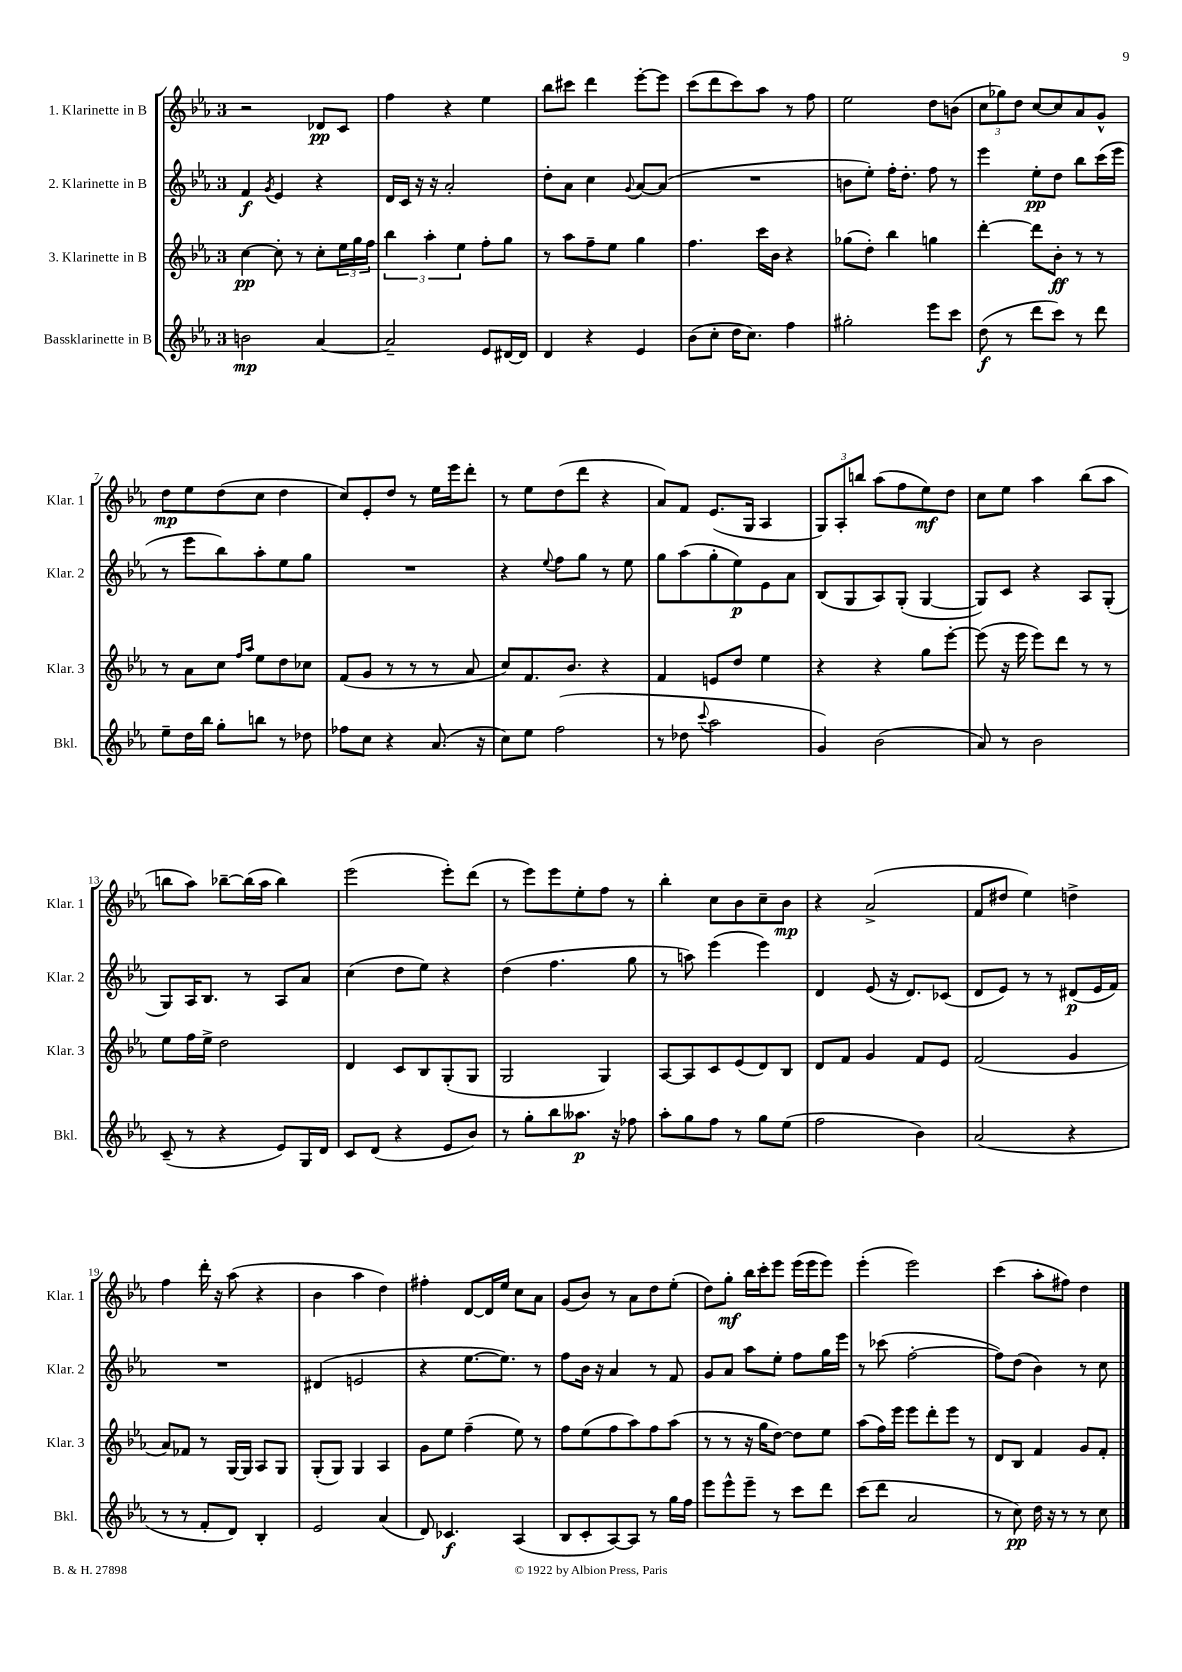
<<
\new StaffGroup <<
\new Staff = "s0" \with { instrumentName = "1. Klarinette in B" shortInstrumentName = "Klar. 1" } {
    \clef treble \key ees \major \once \override Staff.TimeSignature.style = #'single-digit \time 3/4
    r2 des'8\pp c'8 |
    f''4 r4 ees''4 |
    bes''8 cis'''8 d'''4 ees'''8~-. ees'''8 |
    c'''8( d'''8 c'''8) aes''8 r8 f''8 |
    ees''2 d''8 b'8( |
    \tuplet 3/2 { c''8 ges''8) d''8 } c''8~ c''8 aes'8 g'8-^ |
    d''8\mp ees''8 d''8( c''8 d''4 |
    c''8) ees'8-. d''8 r8 ees''16 ees'''16 d'''8-. |
    r8 ees''8 d''8( d'''8 r4 |
    aes'8) f'8 ees'8.( g16 aes4 |
    \tuplet 3/2 { g8) aes8-. b''8 } aes''8( f''8 ees''8\mf) d''8 |
    c''8 ees''8 aes''4 bes''8( aes''8 |
    b''8 aes''8) bes''8~-- bes''16( aes''16 bes''4) |
    ees'''2( ees'''8-.) d'''8( |
    r8 ees'''8) ees'''8 ees''8-. f''8 r8 |
    bes''4-. c''8 bes'8 c''8-- bes'8\mp |
    r4 aes'2->( |
    f'8 dis''8 ees''4) d''4-> |
    f''4 d'''16-. r16 aes''8( r4 |
    bes'4 aes''4 d''4) |
    fis''4-. d'8~ d'16 ees''16 c''8 aes'8 |
    g'8( bes'8) r8 aes'8 d''8 ees''8-.( |
    d''8) g''8-.\mf bes''16 c'''16-. ees'''8 ees'''16( ees'''16 ees'''8) |
    ees'''4-.( ees'''2) |
    c'''4( aes''8-. fis''8) d''4 \bar "|." |
}
\new Staff = "s1" \with { instrumentName = "2. Klarinette in B" shortInstrumentName = "Klar. 2" } {
    \clef treble \key ees \major \once \override Staff.TimeSignature.style = #'single-digit \time 3/4
    f'4\f \acciaccatura { g'8 } ees'4 r4 |
    d'16 c'16 r16 r16 aes'2-. |
    d''8-. aes'8 c''4 \appoggiatura { g'8 } aes'8~ aes'8( |
    R2. |
    b'8 ees''8-.) f''16-. d''8.-. f''8 r8 |
    ees'''4 ees''8-.\pp d''8 bes''8 c'''16( ees'''16 |
    r8 ees'''8 bes''8) aes''8-. ees''8 g''8 |
    R2. |
    r4 \appoggiatura { ees''8 } f''8 g''8 r8 ees''8 |
    g''8 aes''8( g''8-. ees''8\p) ees'8 aes'8 |
    bes8( g8 aes8) g8-.( g4~ |
    g8) c'8 r4 aes8 g8-.( |
    g8) aes16 bes8. r8 aes8 aes'8 |
    c''4( d''8 ees''8) r4 |
    d''4( f''4. g''8 |
    r8 a''8) ees'''4( ees'''4) |
    d'4 ees'8( r16 d'8.) ces'8( |
    d'8 ees'8) r8 r8 dis'8\p( ees'16 f'16) |
    R2. |
    dis'4( e'2 |
    r4 ees''8.~ ees''8.) r8 |
    f''8 bes'16 r16 aes'4 r8 f'8 |
    g'8 aes'8 aes''8 ees''8-. f''8 g''16 ees'''16 |
    r8 ces'''8( f''2~-. |
    f''8) d''8( bes'4) r8 c''8 \bar "|." |
}
\new Staff = "s2" \with { instrumentName = "3. Klarinette in B" shortInstrumentName = "Klar. 3" } {
    \clef treble \key ees \major \once \override Staff.TimeSignature.style = #'single-digit \time 3/4
    c''4~\pp c''8-. r8 c''8-. \tuplet 3/2 { ees''16 g''16 f''16 } |
    \tuplet 3/2 { bes''4 aes''4-. ees''4 } f''8-. g''8 |
    r8 aes''8 f''8-- ees''8 g''4 |
    f''4. c'''16 bes'16 r4 |
    ges''8( d''8-.) bes''4 g''4 |
    d'''4~-. d'''8 bes'8-.\ff r8 r8 |
    r8 aes'8 c''8 \grace { f''16 aes''16 } ees''8 d''8 ces''8 |
    f'8( g'8 r8 r8 r8 aes'8 |
    c''8) f'8. bes'8. r4 |
    f'4 e'8 d''8 ees''4 |
    r4 r4 g''8 ees'''8~-. |
    ees'''8( r16 ees'''16 ees'''8) d'''8 r8 r8 |
    ees''8 f''16 ees''16-> d''2 |
    d'4 c'8 bes8 g8-.( g8 |
    g2 g4) |
    aes8~ aes8 c'8 ees'8( d'8) bes8 |
    d'8 f'8 g'4 f'8 ees'8 |
    f'2( g'4 |
    aes'8) fes'8 r8 g16~ g16 aes8 g8 |
    g8-.( g8) g4 aes4 |
    g'8 ees''8 f''4--( ees''8) r8 |
    f''8 ees''8( f''8 aes''8) f''8 aes''8( |
    r8 r8 r16 g''16 d''8~) d''8 ees''8 |
    aes''8( f''16) ees'''16 ees'''8 d'''8-. ees'''8 r8 |
    d'8 bes8 f'4 g'8 f'8-. \bar "|." |
}
\new Staff = "s3" \with { instrumentName = "Bassklarinette in B" shortInstrumentName = "Bkl." } {
    \clef treble \key ees \major \once \override Staff.TimeSignature.style = #'single-digit \time 3/4
    b'2\mp aes'4~ |
    aes'2-- ees'8 dis'16~ dis'16 |
    d'4 r4 ees'4 |
    bes'8( c''8-. d''16 c''8.) f''4 |
    gis''2-. ees'''8 c'''8 |
    d''8\f( r8 d'''8 c'''8) r8 d'''8 |
    ees''8-- d''16 bes''16 g''8-. b''8 r8 des''8 |
    fes''8 c''8 r4 aes'8.( r16 |
    c''8) ees''8 f''2( |
    r8 des''8 \appoggiatura { c'''8 } aes''2 |
    g'4) bes'2( |
    aes'8) r8 bes'2 |
    c'8--( r8 r4 ees'8) g16 d'16 |
    c'8 d'8( r4 ees'8 bes'8) |
    r8 g''8-. bes''8 aeses''8.\p r16 fes''8 |
    aes''8-. g''8 f''8 r8 g''8 ees''8( |
    f''2 bes'4) |
    aes'2( r4 |
    r8 r8 f'8-. d'8) bes4-. |
    ees'2 aes'4( |
    d'8) ces'4.\f aes4( |
    bes8 c'8-. aes8~) aes8 r8 g''16 f''16 |
    ees'''8 ees'''8-^ ees'''8-- r8 c'''8 d'''8 |
    c'''8( d'''8 aes'2 |
    r8 c''8\pp) d''16 r16 r8 r8 c''8 \bar "|." |
}
>>
>>
